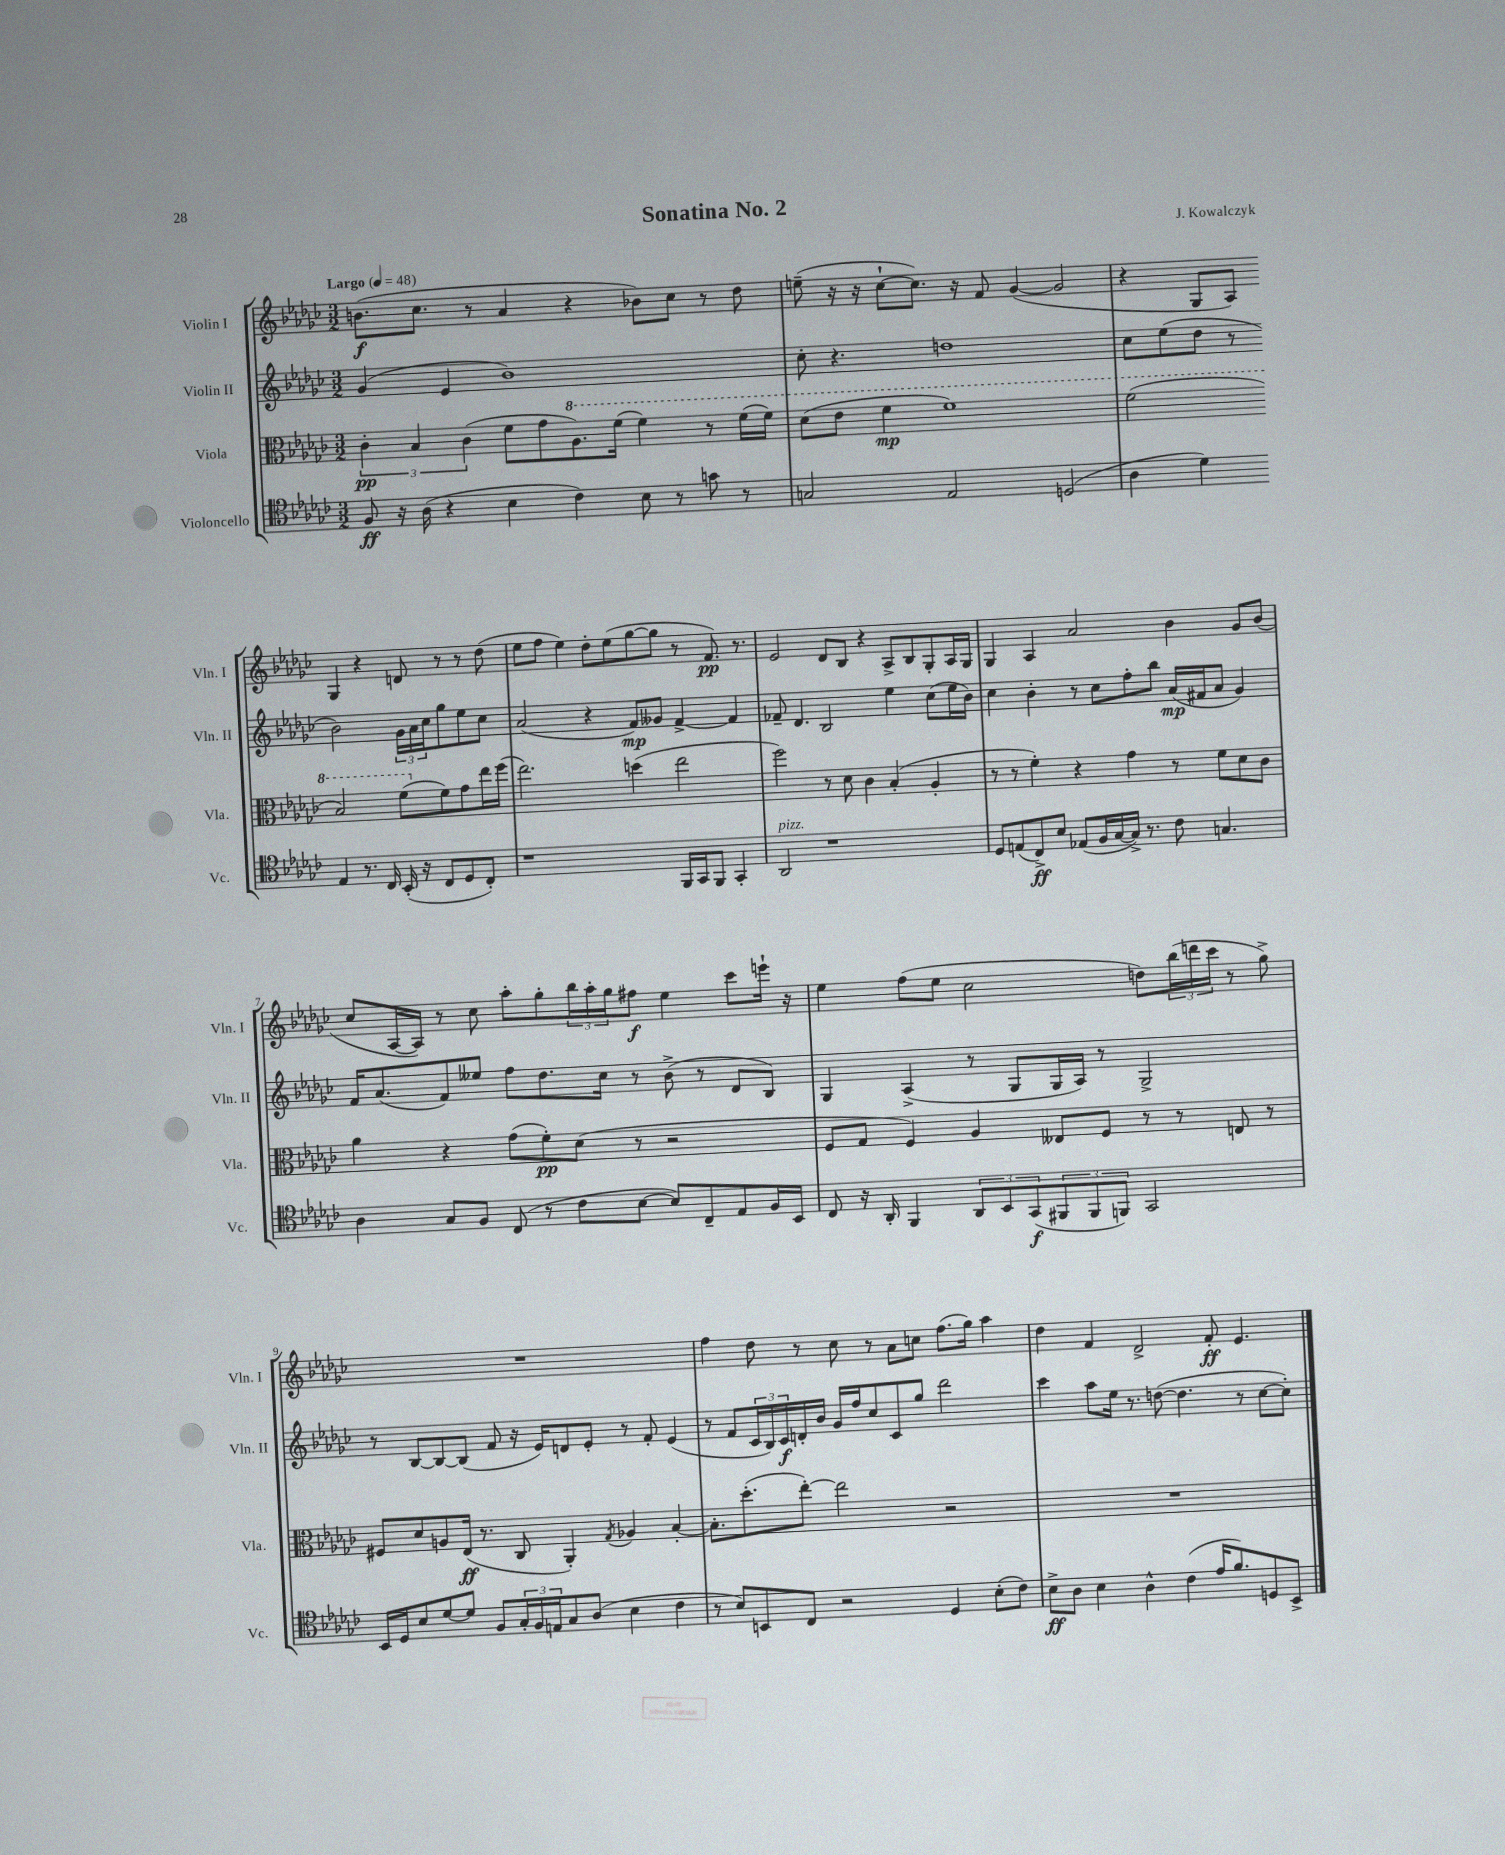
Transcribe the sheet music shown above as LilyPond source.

\header { title = "Sonatina No. 2" composer = "J. Kowalczyk" }
<<
\new StaffGroup <<
\new Staff = "s0" \with { instrumentName = "Violin I" shortInstrumentName = "Vln. I" } {
    \clef treble \key ges \major \numericTimeSignature \time 3/2 \tempo "Largo" 4 = 48
    b'8.\f( ces''8. r8 aes'4 r4 bes'8) ces''8 r8 des''8 |
    e''8--( r16 r16 ces''8~-! ces''8.) r16 f'8 ges'4~( ges'2 |
    r4 ges8 aes8) ges4 r4 d'8 r8 r8 des''8( |
    ees''8 f''8 ees''4) des''8-. ees''8( ges''8~ ges''8 r8 f'8.\pp) r8. |
    ees'2 des'8 bes8 r4 aes8-> bes8 ges8-. aes16 ges16 |
    ges4 aes4 aes'2 bes'4 ges'8 bes'8( |
    ces''8 aes16~ aes16) r8 ces''8 aes''8-. ges''8-. \tuplet 3/2 { bes''16 aes''16-. ges''16 } fis''8\f ees''4 ces'''8 e'''16-! r16 |
    ees''4 f''8( ees''8 ces''2 d''8) \tuplet 3/2 { bes''16( d'''16 ces'''16 } r8 ges''8->) |
    R1. |
    f''4 des''8 r8 ces''8 r8 aes'8 c''8 f''8.( ges''16) aes''4 |
    des''4 f'4 des'2-> f'8-.\ff ees'4. \bar "|." |
}
\new Staff = "s1" \with { instrumentName = "Violin II" shortInstrumentName = "Vln. II" } {
    \clef treble \key ges \major \numericTimeSignature \time 3/2
    ges'4( ees'4 bes'1) |
    ces''8-. r4. d''1 |
    ces''8 ees''8( des''8 r8 bes'2) \tuplet 3/2 { ges'16 aes'16 ces''16 } ges''8 ees''8 ces''8 |
    aes'2( r4 f'8\mp) geses'8 f'4~-> f'4 |
    fes'8-- des'4. bes2 ees''4 ces''8( ees''16 bes'16) |
    ces''4 bes'4-. r8 ces''8 f''8-. bes''8 aes'16\mp( fis'16 aes'8 ges'4) |
    f'16 aes'8.( f'8) eeses''8 f''8 des''8. ces''16 r8 bes'8->( r8 des'8 bes8) |
    ges4 aes4->( r8 ges8 ges16 aes16) r8 ges2-> |
    r8 bes8~ bes8~ bes8( f'8 r16 ees'16) d'8 ees'8-. r8 f'8-. ees'4( |
    r8 f'8 \tuplet 3/2 { ces'16 bes16) ces'16\f } d'16-. bes'16 ges'16 f''16 ces''8 ces'8 ges''8 des'''2 |
    ces'''4 aes''8 ees''16 r8. d''8~( d''4. r8 ces''8~ ces''8-.) \bar "|." |
}
\new Staff = "s2" \with { instrumentName = "Viola" shortInstrumentName = "Vla." } {
    \clef alto \key ges \major \numericTimeSignature \time 3/2
    \tuplet 3/2 { ces'4-.\pp bes4 ces'4( } f'8 ges'8 \ottava #1 aes'8.) f''16( f''4) r8 f''16( f''16) |
    des''8( ees''8 f''4\mp f''1) |
    f''2( bes'2) f''8( \ottava #0 f'8) ges'8 ees''16 f''16( |
    ees''2.) d''4( ees''2 |
    f''2) r8 des'8 ces'4 bes4-.( aes4-. |
    r8 r8 f'4-.) r4 ges'4 r8 f'8 des'8 ces'8 |
    aes'4 r4 ges'8( f'8-.\pp) des'8( r8 r2 |
    f8 ges8 f4) aes4 eeses8 f8 r8 r8 e8 r8 |
    fis8 des'8 a8 ees16\ff( r8. ces8 aes,4-.) \acciaccatura { ges8 } aes4 bes4~-. |
    bes8.-. des''8.-.( ees''8~-.) ees''2 r2 |
    R1. \bar "|." |
}
\new Staff = "s3" \with { instrumentName = "Violoncello" shortInstrumentName = "Vc." } {
    \clef tenor \key ges \major \numericTimeSignature \time 3/2
    f8\ff r16 aes16( r4 bes4 ces'4) bes8 r8 g'8 r8 |
    g2 ees2 d2( |
    aes4 des'4) ees4 r8. ces16 bes,16-.( r16 ces8 des8 ces8-.) |
    r1 f,16 ges,16 f,8 ges,4-. |
    aes,2^\markup { \italic "pizz." } r1 |
    des8 e8( ces8->\ff) bes8 ees8( f16 ges16~ ges16->) r8. ces'8 g4. |
    aes4 ges8 f8 ces8( r8 ces'8 bes8~ bes8) ces8-- ees8 f16 bes,16 |
    ces8 r16 aes,16-. f,4 \tuplet 3/2 { aes,8 bes,8 ges,8\f( } \tuplet 3/2 { fis,8 fis,8 f,8) } ges,2 |
    bes,16 des16 bes8 des'8~ des'8 f8 \tuplet 3/2 { ges16-. f16 e16 } ges8 aes8( bes4 ces'4 |
    r8 bes8) b,8 ces8 r2 des4 bes8-.( ces'8) |
    bes8->\ff aes8 bes4 aes4-^ ces'4( ees'16 f'8.) d8 bes,8-> \bar "|." |
}
>>
>>
